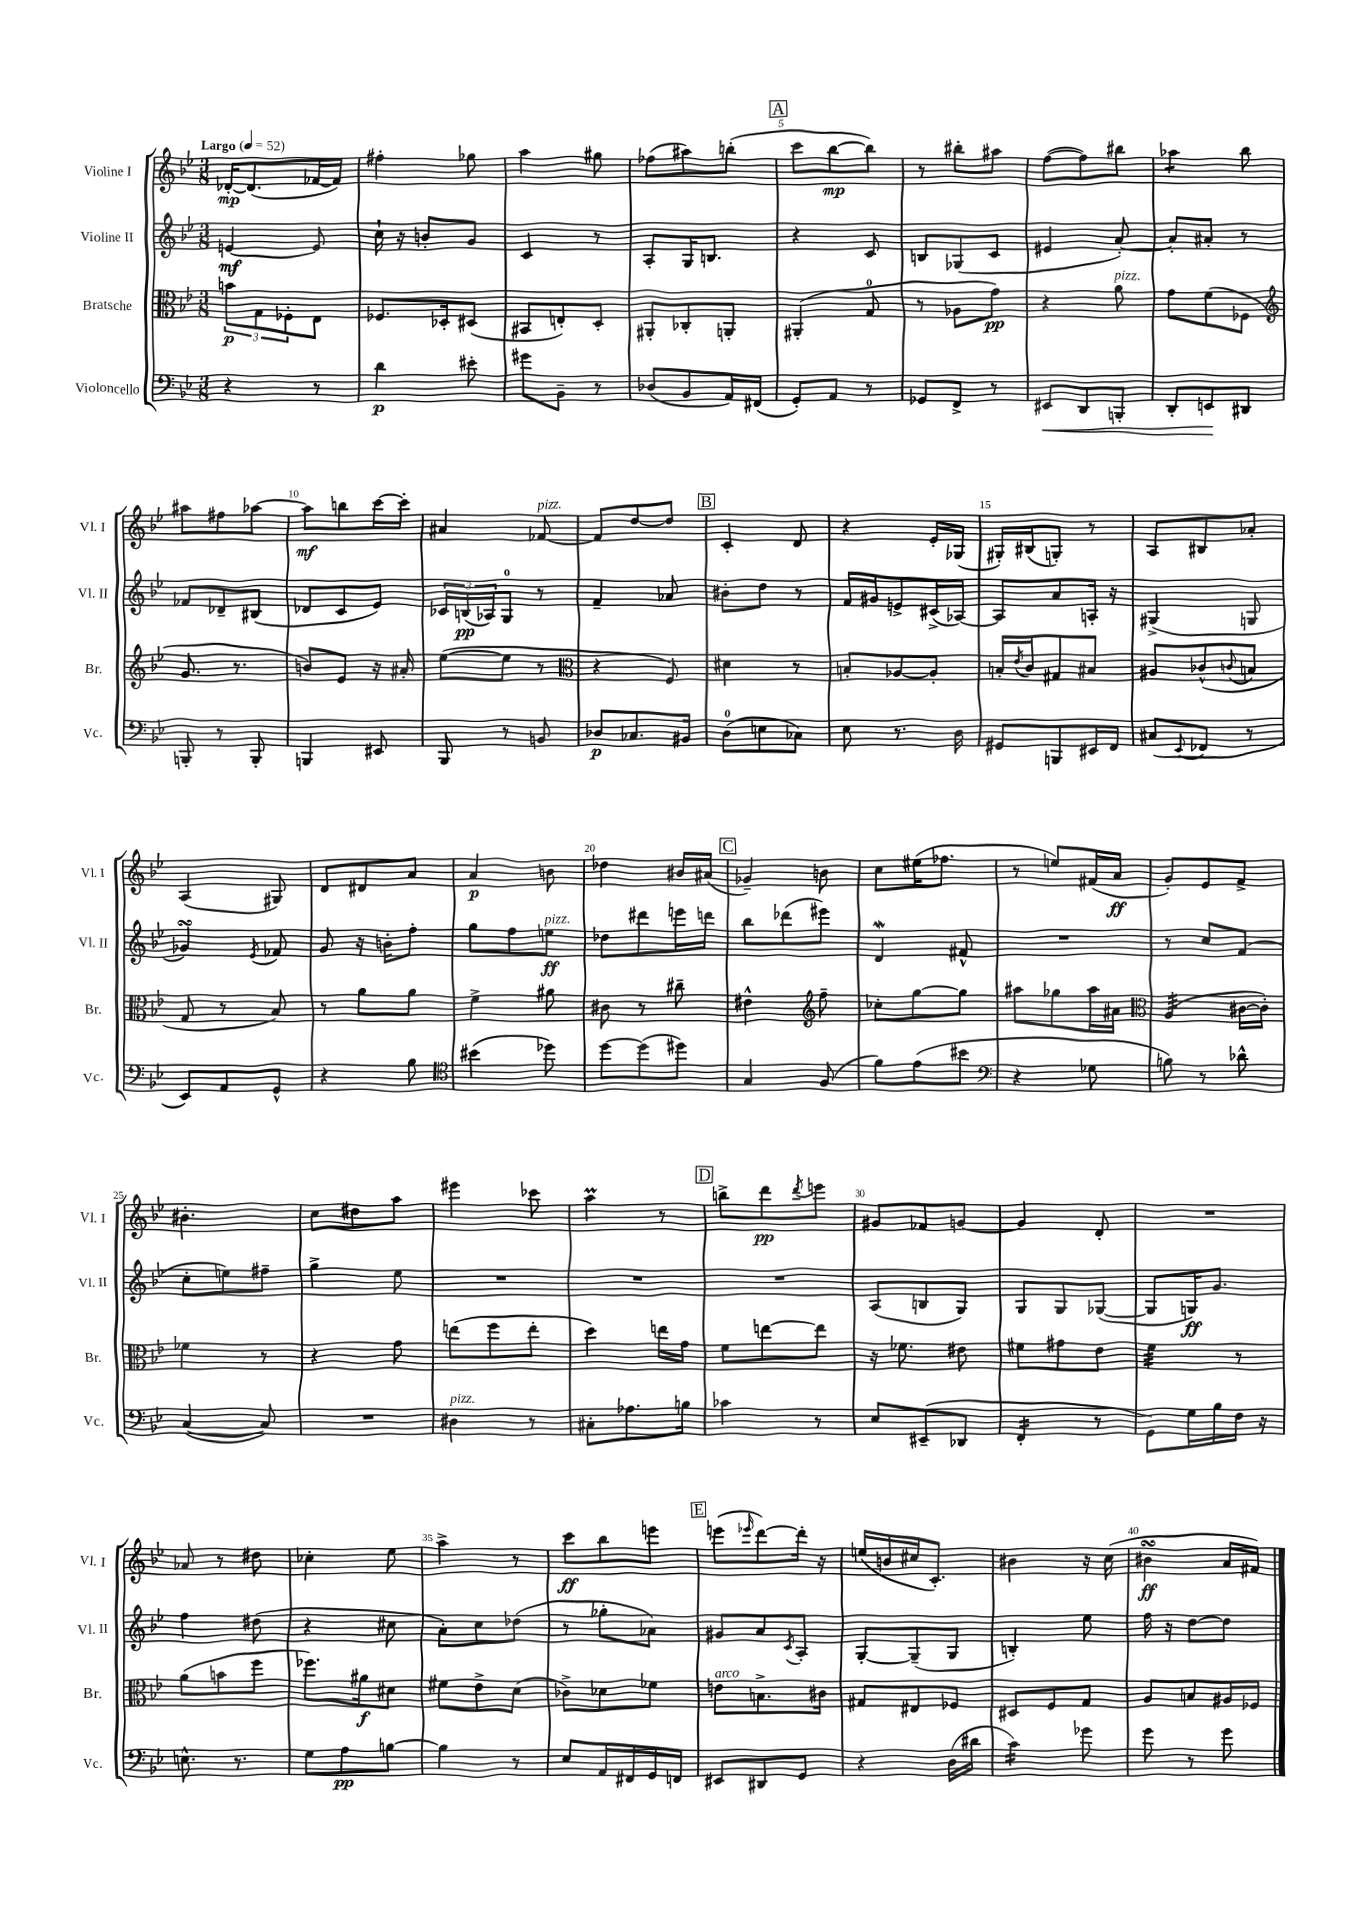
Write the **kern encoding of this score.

**kern	**kern	**kern	**kern
*staff4	*staff3	*staff2	*staff1
*clefF4	*clefC3	*clefG2	*clefG2
*k[b-e-]	*k[b-e-]	*k[b-e-]	*k[b-e-]
*M3/8	*M3/8	*M3/8	*M3/8
*MM52	*MM52	*MM52	*MM52
4r	12b	[4e	[16d-'
.	.	.	(8.d-]
.	12G	.	.
.	12F-'	.	.
8r	8E-	8e]	[16f-
.	.	.	16f-])
=	=	=	=
4d	8.F-	16cc`	4ff#'
.	.	16r	.
.	.	8b'	.
.	16D-'	.	.
8e#'	(8D#	8g	8gg-
=	=	=	=
8g#	8BB#	4c	4aa
8BB-~	8E')	.	.
8r	8D'	8r	8gg#
=	=	=	=
(8D-	8AA#'	8A'	(8ff-
8BB-	8C-'	16G	8aa#)
.	.	8.B	.
16AA)	8AA'	.	(8bb'
(16FF#	.	.	.
=	=	=	=
8GG')	(4AA#'	4r	8ccc
8AA	.	.	[8bb-
8r	8G	8c	8bb-])
=	=	=	=
8GG-	8r	8B	8r
8FF^	8A-	(8G-	8bb#'
8r	8g)	8c	8aa#
=	=	=	=
8EE#	4r	4e#	([8ff
8DD	.	.	8ff])
8BBB'	8a	[8a')	8bb#
=	=	=	=
8DD'	8g	8a']	4aa-
8EE	(8f	8a#'	.
8DD#	8F-	8r	8bb-
=	=	=	=
*	*clefG2	*	*
8BBB'	8.g	8f-	8aa#
8r	.	8d-~	8ff#
.	8.r	.	.
8BBB'	.	(8B#	[8aa-
=	=	=	=
4BBB	8b)	8d-	8aa-]
.	8e-	8c	8bb
8EE#	16r	8e-)	[16ccc
.	16a#'	.	16ccc']
=	=	=	=
8BBB-	([8ee-	24c-	4a#
.	.	(24B	.
.	.	24A-)	.
8r	8ee-]	8G	.
8BB	8r	8r	[8f-
=	=	=	=
*	*clefC3	*	*
8D-	4r	4f~	8f-]
8.C-	.	.	[8dd
.	8F)	8a-	8dd]
16BB#	.	.	.
=	=	=	=
(8D	4d#	8b#'	4c'
8E	.	8dd	.
8C-)	8r	8r	8d
=	=	=	=
8E-	8B'	16f	4r
.	.	16g#	.
8.r	[8A-	8e^	.
.	8A-']	(16c#^	16e-'
16D	.	[16A-)	(16G-
=	=	=	=
8GG#	16B'	8A-]	16G#')
.	8qe-	.	.
.	16c	.	(16B#
8BBB	8G#	8a	8G')
16EE#	8B#	16A'	8r
16FF	.	16r	.
=	=	=	=
(8C#	8A#	(4G#^	8A
8qqEE-	.	.	.
8FF-	(8c-^^	.	8B#
.	8qqc	.	.
8r	8B	8G	8a-'
=	=	=	=
8EE-)	8G	4g-)	(4A
8AA	8r	.	.
.	.	8qe-	.
8GG^^	8B-)	8f-	8G#)
=	=	=	=
4r	8r	8g	8d
.	8a	16r	8d#
.	.	16b'	.
8B-	8a	8ff'	8a
=	=	=	=
*clefC4	*	*	*
(4b#	4f^	8gg	4a
.	.	8ff	.
8dd-)	8a#	8ee	8b
=	=	=	=
[8dd	8c#	8dd-	4dd-
(8dd]	8r	8ddd#	.
8dd#)	8cc#~	16eee	16b#
.	.	16ddd	(16a#
=	=	=	=
4G	4e#^^	8bb-	4g-~)
.	.	(8ddd-	.
*	*clefG2	*	*
(8F	8ff~	8eee#)	8b
=	=	=	=
8f)	8cc-'	4d	8cc
(8e-	[8gg	.	(16ee#
.	.	.	8.ff-
8b#	8gg]	8f#^^	.
=	=	=	=
*clefF4	*	*	*
4r	8aa#	4.r	8r
.	8gg-	.	8ee)
8G-	16aa#	.	(16f#
.	16a#	.	16a
=	=	=	=
*	*clefC3	*	*
8B)	(4A	8r	8g')
8r	.	8cc	8e-
8d-^^	[16c#	(8f	8f^
.	16c#'])	.	.
=	=	=	=
([4C	4f-	8cc'	4.b#'
.	.	8ee)	.
8C])	8r	8ff#~	.
=	=	=	=
4.r	4r	4gg^	8cc
.	.	.	8dd#
.	8g	8ee-	8aa
=	=	=	=
4D#	(8ee	4.r	4eee#
.	8ff	.	.
8r	8ee'	.	8ccc-
=	=	=	=
8C#'	4dd)	4.r	4aa
8.A-	.	.	.
.	16ee	.	8r
16B	16g	.	.
=	=	=	=
4c-	8f	4.r	8bb^
.	[8ee	.	8ddd
.	.	.	8qddd
8r	8ee]	.	8eee
=	=	=	=
8E-	16r	(8A	8g#
.	8.f-	.	.
(8EE#~	.	8B	8f-
8DD-	8e#	8G)	[8g
=	=	=	=
4FF'	8f#	8G	4g]
.	8g#	8G	.
8r	8e-	([8G-	8d'
=	=	=	=
8GG)	4f	8G-]	4.r
16G	.	16G)	.
16B-	.	8.g	.
16F	8r	.	.
16r	.	.	.
=	=	=	=
8.E^^	(8a	4ff	8a-
.	8b	.	8r
8.r	.	.	.
.	8ff	(8dd#	8dd#
=	=	=	=
8G	8.ff-)	4r	4cc-'
8A	.	.	.
.	16a#	.	.
[8B	8d#	8cc#	8ee-
=	=	=	=
4B]	8f#	8a')	4aa^
.	8e-^	8cc	.
8r	(8d	(8dd-	8r
=	=	=	=
8E-	8c-^)	8r	8ccc
16AA	8d-	8gg-'	8bb-
16FF#	.	.	.
16GG	8f-	8a-)	8eee
16FF	.	.	.
=	=	=	=
8EE#	8e	8g#	(8eee
.	.	.	16qqeee-
8DD#	8.B^	8a	[8ddd)
.	.	8qc	.
8GG	.	8A'	16ddd']
.	16c#	.	16r
=	=	=	=
4r	8G#	[8G'	(16ee
.	.	.	16b
.	8E#	(8G~]	16cc#
.	.	.	8.c')
(16D	8F-	8G	.
16d#	.	.	.
=	=	=	=
4c)	8D#	4B')	4b#
.	8F	.	.
8g-	8G	8ee-	16r
.	.	.	(16cc
=	=	=	=
8g	8A	16ff	4b#
.	.	16r	.
8r	8B	[8dd	.
8g	16A#	8dd]	16a
.	16F-	.	16f#)
==	==	==	==
*-	*-	*-	*-
